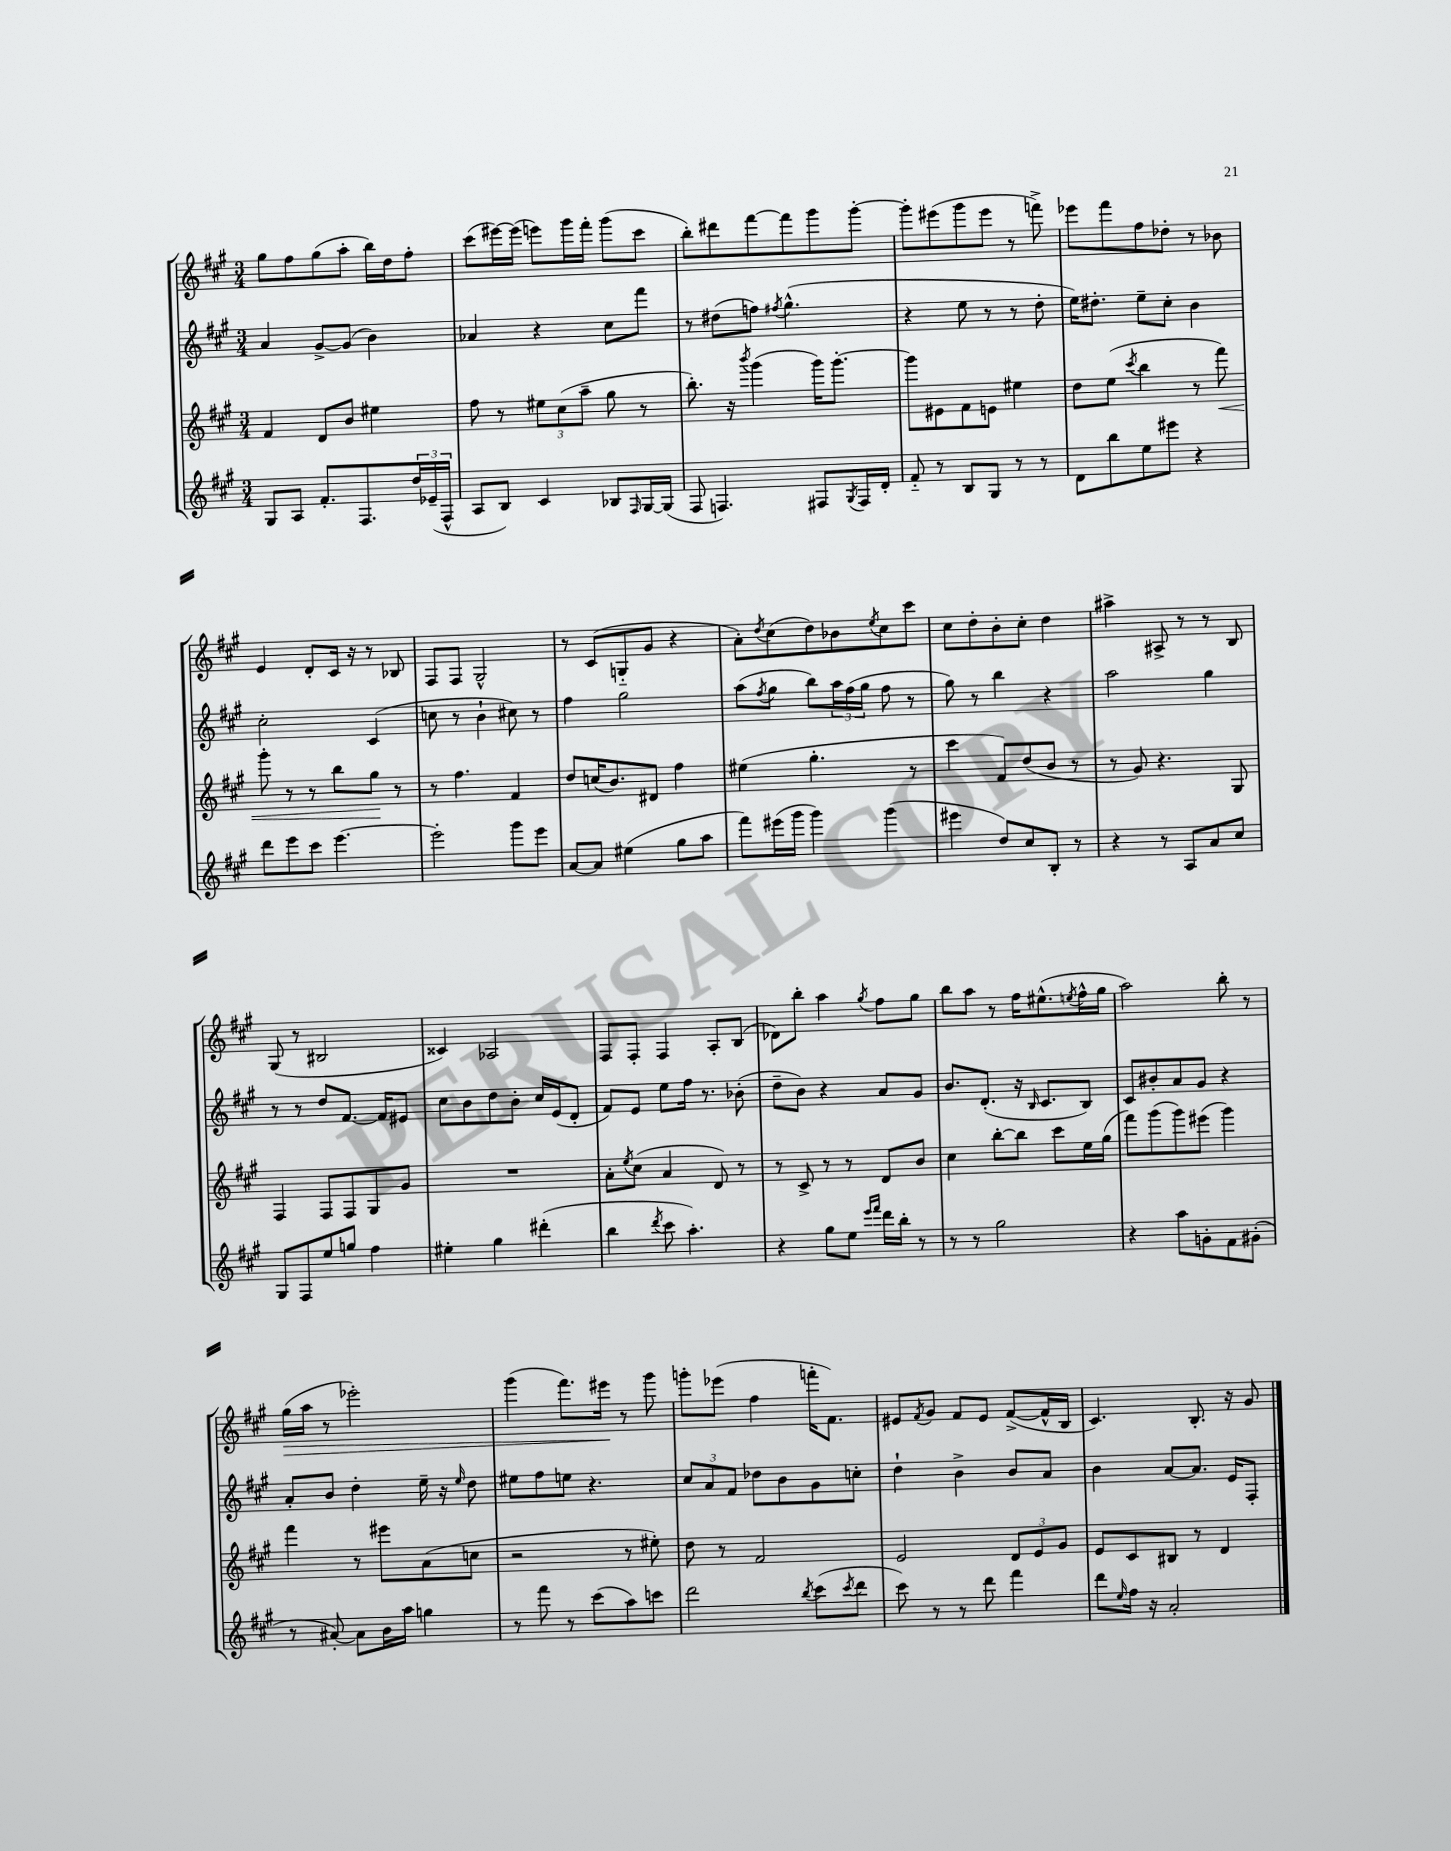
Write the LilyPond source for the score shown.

<<
\new StaffGroup <<
\new Staff = "s0" {
    \clef treble \key a \major \numericTimeSignature \time 3/4
    gis''8 fis''8 gis''8( a''8-. b''16) d''16 fis''8-. |
    cis'''8( eis'''16~) eis'''16( e'''8) gis'''16 fis'''16-. gis'''8( cis'''8 |
    b''8-.) dis'''8 fis'''8~ fis'''8 gis'''8 gis'''8~-. |
    gis'''8-. eis'''8( gis'''8 eis'''8 r8 f'''8->) |
    ees'''8 fis'''8 fis''8 des''8-. r8 bes'8 |
    e'4 d'8-. cis'16 r16 r8 bes8 |
    fis8 fis8 gis2-^ |
    r8 cis'8( g8-_ gis'8 r4 |
    a'8-.) \acciaccatura { d''8 } cis''8( d''8) bes'8 \acciaccatura { e''8 } cis''8 cis'''8 |
    cis''8 d''8-. b'8-. cis''8-. d''4 |
    ais''4-> ais8-> r8 r8 b8 |
    gis8( r8 bis2 |
    cisis'4) aes2 |
    fis8 fis8-. fis4 a8-. b8( |
    des'8) b''8-. a''4 \acciaccatura { gis''8 } fis''8 gis''8 |
    b''8 a''8 r8 fis''16 eis''8.-^( \acciaccatura { e''8 } fis''16-^ gis''16 |
    a''2) b''8-. r8 |
    gis''16\>( a''16 r8 ees'''2-.) |
    gis'''4( fis'''8.) eis'''16\! r8 gis'''8 |
    g'''8-. ees'''8( fis''4 f'''16-. fis'8.) |
    eis'8 \acciaccatura { fis'8 } gis'8 fis'8 eis'8 fis'8~->( fis'16-^ b16 |
    cis'4.) b8.-. r16 gis'8 \bar "|." |
}
\new Staff = "s1" {
    \clef treble \key a \major \numericTimeSignature \time 3/4
    a'4 gis'8~-> gis'8( b'4) |
    aes'4 r4 cis''8 fis'''8 |
    r8 dis''8( f''8) \acciaccatura { fis''8 } gis''4.-^( |
    r4 e''8 r8 r8 d''8-. |
    e''16) dis''8.-. e''8-- cis''8-. b'4 |
    cis''2-. cis'4( |
    c''8 r8 b'4-! cis''8) r8 |
    fis''4 gis''2 |
    a''8( \acciaccatura { fis''8 } gis''8 b''8) \tuplet 3/2 { a''16 fis''16( gis''16 } fis''8 r8 |
    gis''8) r8 b''4 r4 |
    a''2 gis''4 |
    r8 r8 d''8 fis'8.~ fis'16 eis'8 |
    cis''8 b'8 d''8 b'8-. cis''16 e'16( d'8-. |
    fis'8) e'8 e''8 fis''16 r8. bes'8-.( |
    d''8-- b'8) r4 a'8 gis'8 |
    b'8. d'8.-.( r16 \grace { b16 } cis'8. b8) |
    cis'8 bis'8-. a'8 gis'8 r4 |
    a'8-. b'8 d''4-. e''16-- r16 \grace { e''16 } d''8 |
    eis''8 fis''8 e''8 r4. |
    \tuplet 3/2 { cis''8 a'8 fis'8 } des''8 b'8 gis'8 c''8-. |
    d''4-! b'4-> b'8 a'8 |
    b'4 a'8~ a'8. e'16 fis8-. \bar "|." |
}
\new Staff = "s2" {
    \clef treble \key a \major \numericTimeSignature \time 3/4
    fis'4 d'8 b'8 eis''4 |
    fis''8 r8 \tuplet 3/2 { eis''8 cis''8( a''8-- } gis''8 r8 |
    b''8.-.) r16 \acciaccatura { b'''8 } gis'''4( gis'''16) gis'''8.~-. |
    gis'''8 eis'8 fis'8 e'8 eis''4 |
    d''8 e''8( \acciaccatura { cis'''8 } b''4 r8 fis'''8\<) |
    gis'''8-. r8 r8 b''8 gis''8\! r8 |
    r8 fis''4. fis'4 |
    d''8 c''16( b'8.) dis'8 fis''4 |
    eis''4( gis''4.-. r8 |
    cis'''4 fis'8) d''8( b'8 r8 |
    r8 gis'8) r4. gis8 |
    fis4 fis8 fis8 gis8 gis'8 |
    R2. |
    a'8-. \acciaccatura { e''8 } cis''8( a'4 d'8) r8 |
    r8 cis'8-> r8 r8 d'8 b'8 |
    cis''4 b''8~-. b''8 cis'''8 e''16 gis''16( |
    fis'''8) gis'''8( gis'''8) eis'''8( gis'''4) |
    fis'''4 r8 eis'''8 a'8( c''8 |
    r2 r8 eis''8-.) |
    d''8 r8 fis'2 |
    e'2 \tuplet 3/2 { d'8 e'8 gis'8 } |
    e'8 cis'8 bis8 r8 d'4 \bar "|." |
}
\new Staff = "s3" {
    \clef treble \key a \major \numericTimeSignature \time 3/4
    gis8 a8 fis'8.-. fis8. \tuplet 3/2 { d''16 ees'16--( fis16-^ } |
    a8 b8) cis'4 bes8 \grace { fis16 } gis16~ gis16( |
    fis8 f4.) fis8 \acciaccatura { gis8 } fis16 d'16-. |
    fis'8-_ r8 b8 gis8 r8 r8 |
    d'8 b''8 e''8 eis'''8 r4 |
    d'''8 e'''8 cis'''8 e'''4.~ |
    e'''2-. gis'''8 e'''8 |
    a'8~ a'8 eis''4( gis''8 a''8 |
    fis'''8) eis'''16( gis'''16 gis'''4) gis'''4( |
    eis'''4 d''8) cis''8 b8-. r8 |
    r4 r8 a8 a'8 cis''8 |
    gis8 fis8 e''8 g''8 fis''4 |
    eis''4-. gis''4 dis'''4-.( |
    b''4 \acciaccatura { d'''8 } cis'''8 a''4.-.) |
    r4 gis''8 e''8 \grace { e'''16 fis'''16 } d'''16 b''16-. r8 |
    r8 r8 gis''2 |
    r4 a''8 g'8-. fis'8 gis'8-.( |
    r8 ais'8~-.) ais'8 b'16 a''16 g''4 |
    r8 fis'''8 r8 cis'''8( a''8) c'''8 |
    d'''2 \acciaccatura { b''8 } cis'''8( \acciaccatura { cis'''8 } d'''8 |
    cis'''8) r8 r8 d'''8 fis'''4 |
    d'''8 \grace { e''16 } fis''16 r16 a'2-. \bar "|." |
}
>>
>>
\layout { \context { \Score \remove "Bar_number_engraver" } }
